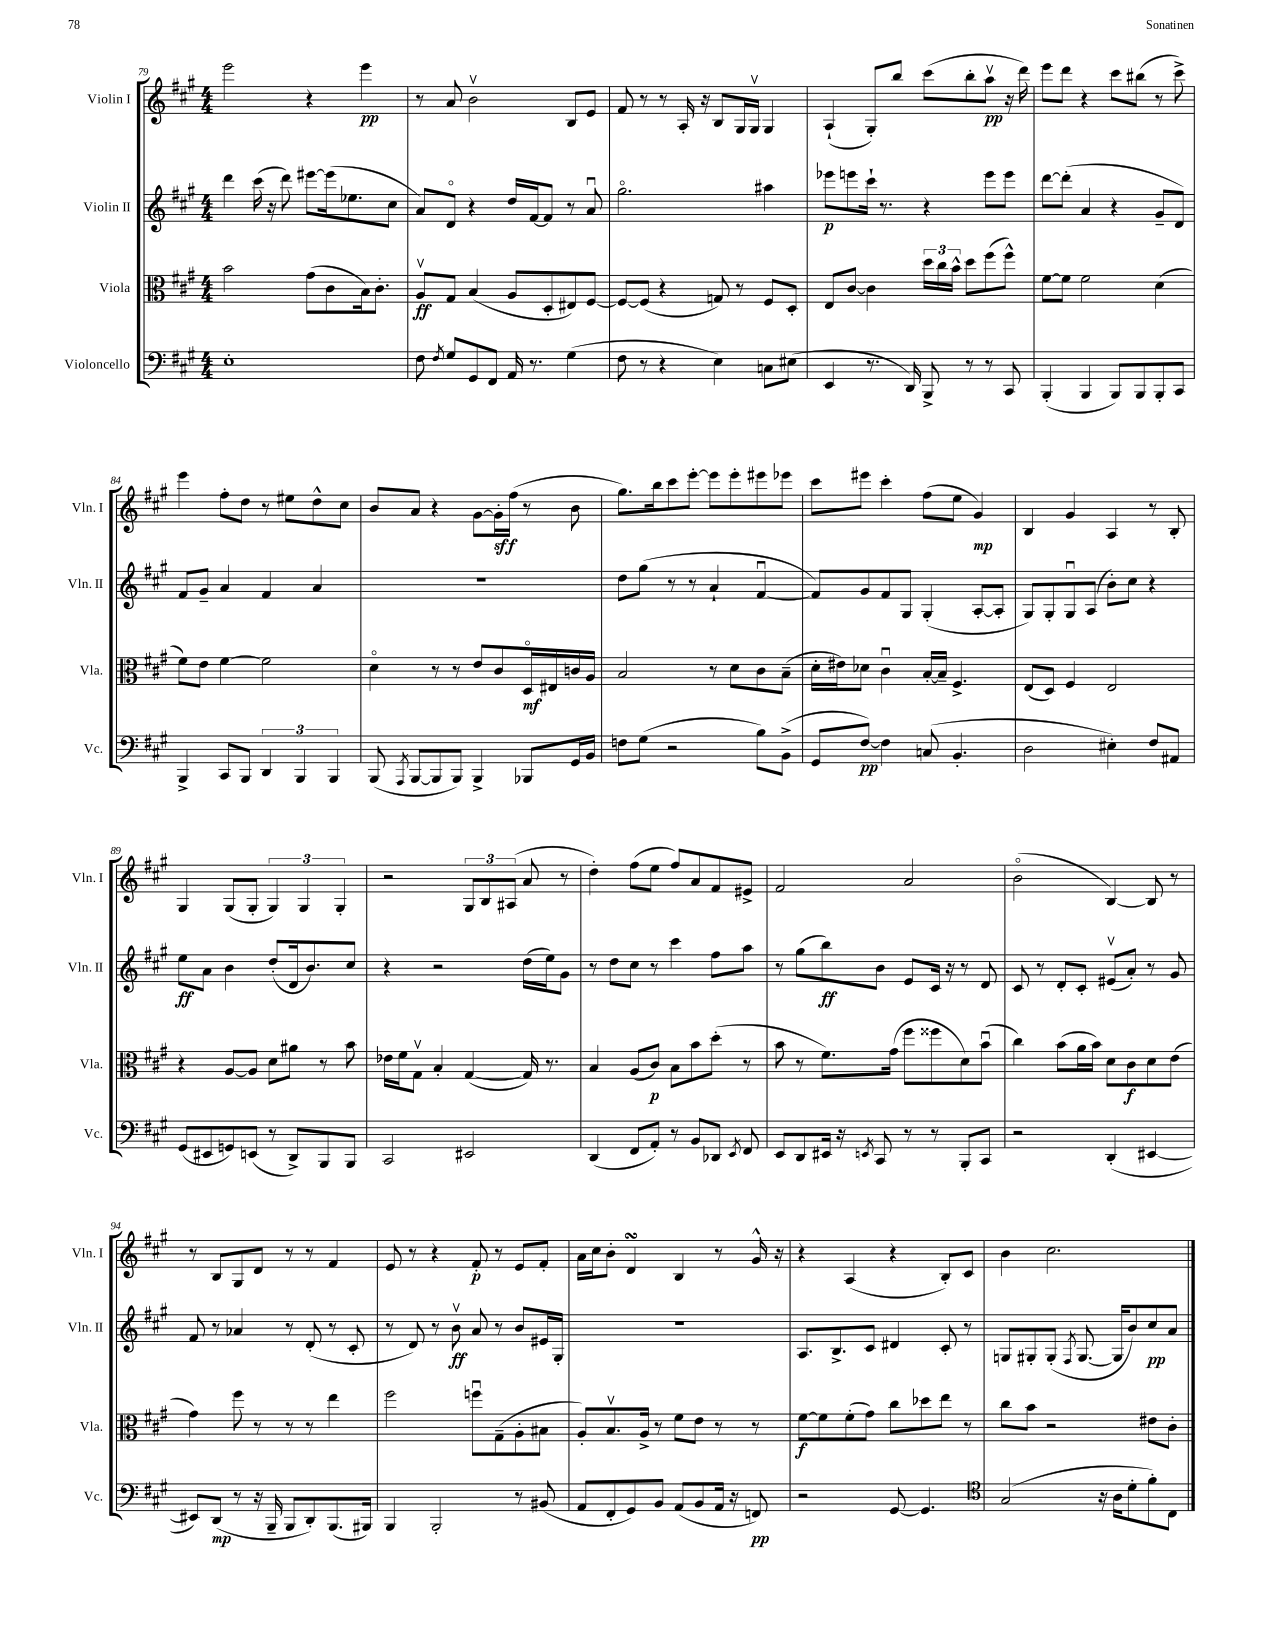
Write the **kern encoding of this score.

**kern	**kern	**kern	**kern
*staff4	*staff3	*staff2	*staff1
*clefF4	*clefC3	*clefG2	*clefG2
*k[f#c#g#]	*k[f#c#g#]	*k[f#c#g#]	*k[f#c#g#]
*M4/4	*M4/4	*M4/4	*M4/4
1E'	2b\	4ddd\	2eee\
.	.	(16ccc#\	.
.	.	16r	.
.	.	8ddd\)	.
.	(8g#\L	[8eee#\L	4r
.	8c#\	(16eee#\]k	.
.	.	8.ee-\	.
.	16B\k)	.	4eee\
.	8.c#'\J	.	.
.	.	8cc#\J	.
=	=	=	=
8F#\	8Av/L	8a/L)	8r
8qF#/	.	.	.
8G#/L	8G#/J	8do/J	8a/
8GG#/	(4B/	4r	2bv\
8FF#/J	.	.	.
16AA/	8A/L	16dd/LL	.
8.r	.	[16f#/J	.
.	8D'/	8f#/]J	.
(4G#\	8E#/)	8r	8B/L
.	[8F#/J	8au/	8e/J
=	=	=	=
8F#\	8F#/_L	2.gg#o\	8f#/
8r	(8F#/]J	.	8r
4r	4r	.	8r
.	.	.	16A'/
.	.	.	16r
4E\)	8G/)	.	8B/L
.	8r	.	16G#/L
.	.	.	16G#v/JJ
8C\L	8F#/L	4aa#\	4G#/
(8E#\J	8D'/J	.	.
=	=	=	=
4EE/	8E/L	8eee-\L	(4A`/
.	[8c#/J	8eee\	.
8.r	4c#\]	16ccc#`\Jk	8G#'/L)
.	.	8.r	.
.	.	.	8bb/J
16DD/)	.	.	.
8BBB^/	24dd\LL	4r	(8ccc#\L
.	24cc#\	.	.
.	24b^^\JJ	.	.
8r	8dd\L	.	8bb'\
8r	(8ff#\	8eee\L	8aav\J
8CC#/	8ff#^^\J)	8eee\J	16r
.	.	.	16ddd\)
=	=	=	=
(4BBB'/	[8f#\L	[8ddd\L	8eee\L
.	8f#\]J	(8ddd'\]J	8ddd\J
4BBB/	2f#\	4a/	4r
8BBB/L)	.	4r	8ccc#\L
8BBB/	.	.	(8bb#\J
8BBB'/	(4d\	8g#~/L	8r
8CC#/J	.	8d/J)	8ccc#^\)
=	=	=	=
4BBB^/	8f#\L)	8f#/L	4eee\
.	8e\J	8g#~/J	.
8CC#/L	[4f#\	4a/	8ff#'\L
8BBB/J	.	.	8dd\J
6DD/	2f#\]	4f#/	8r
.	.	.	8ee#\L
6BBB/	.	.	.
.	.	4a/	8dd^^\
6BBB/	.	.	.
.	.	.	8cc#\J
=	=	=	=
(8BBB/	4do\	1r	8b/L
8qAAA/	.	.	.
[8BBB/L	.	.	8a/J
8BBB/]	8r	.	4r
8BBB/J)	8r	.	.
4BBB^/	8e/L	.	[8g#\L
.	8c#/	.	16g#'\]L
.	.	.	(16ff#\JJ
8BBB-/L	16Do/L	.	8r
.	16E#/	.	.
16GG#/L	16c/	.	8b\
16BB/JJ	16A/JJ	.	.
=	=	=	=
8F\L	2B/	8dd\L	8.gg#\L)
(8G#\J	.	(8gg#\J	.
.	.	.	16bb\k
2r	.	8r	8ccc#\
.	.	8r	[8eee'\J
.	8r	4a`/	8eee\]L
.	8d\L	.	8eee'\
8B\L)	8c#\	[4f#u/	8eee#\
(8BB^\J	(8B~\J	.	8eee-\J
=	=	=	=
8GG#/L	16d'\LL	8f#/]L)	8ccc#\L
.	16e#\J)	.	.
[8F#/J)	8d-\J	8g#/	8eee#\J
4F#\]	4c#u\	8f#/	4ccc#'\
.	.	8G#/J	.
(8C/	[16B'/LL	(4G#'/	(8ff#\L
.	16B~/]JJ	.	.
4.BB'/	4.F#^/	.	8ee\J
.	.	[8A'/L	4g#/)
.	.	8A'/]J	.
=	=	=	=
2D\	(8E/L	8G#/L)	4B/
.	8D/J)	8G#'/	.
.	4F#/	8G#u/	4g#/
.	.	(8A/J	.
4E#'\)	2E/	8b'\L)	4A/
.	.	8cc#\J	.
8F#/L	.	4r	8r
8AA#/J	.	.	8B'/
=	=	=	=
(8GG#/L	4r	8ee\L	4G#/
8EE#/	.	8a\J	.
8GG/)	[8A/L	4b\	(8G#/L
(8EE/J	8A/]J	.	8G#'/J
8r	8d\L	(8dd'/L	6G#/)
8DD^/L)	8a#\J	16d/k	.
.	.	.	6G#/
.	.	8.b/)	.
8BBB/	8r	.	.
.	.	.	6G#'/
8BBB/J	8b\	8cc#/J	.
=	=	=	=
2CC#/	16e-\LL	4r	2r
.	16f#\J	.	.
.	8G#v\J	.	.
.	4B'/	2r	.
2EE#/	([4G#/	.	12G#/L
.	.	.	12B/
.	.	.	(12A#/J
.	16G#/])	(16dd\LL	8a/
.	8.r	16ee\J)	.
.	.	8g#\J	8r
=	=	=	=
(4DD/	4B/	8r	4dd'\)
.	.	8dd\L	.
8FF#/L	(8A/L	8cc#\J	(8ff#\L
8AA'/J)	8c#/J)	8r	8ee\J
8r	8B\L	4ccc#\	8ff#/L)
8BB/L	8b\	.	8a/
8DD-/J	(8dd'\J	8ff#\L	8f#/
8qEE/	.	.	.
8FF#/	8r	8aa\J	8e#^/J
=	=	=	=
8EE/L	8b\	8r	2f#/
8DD/	8r	(8gg#\L	.
16EE#/Jk	8.f#\L)	8bb\)	.
16r	.	.	.
8qEE/	.	.	.
8CC#/	.	8b\J	.
.	(16g#\Jk	.	.
8r	8ff#\L	8e/L	2a/
8r	8ff##\	16c#/Jk	.
.	.	16r	.
8BBB'/L	8d\)	8r	.
8CC#/J	(8bu\J	8d/	.
=	=	=	=
2r	4cc#\)	8c#/	(2bo\
.	.	8r	.
.	(8b\L	8d'/L	.
.	16a\L	8c#'/J	.
.	16b\JJ)	.	.
(4DD'/	8d\L	(8e#v/L	[4B/)
.	8c#\	8a'/J)	.
[4EE#/	8d\	8r	8B/]
.	(8e\J	8g#/	8r
=	=	=	=
8EE#/]L)	4g#\)	8f#/	8r
(8DD/J	.	8r	8B/L
8r	8ff#\	4a-/	8G#/
16r	8r	.	8d/J
16BBB~/	.	.	.
8BBB/L	8r	8r	8r
8DD'/)	8r	(8d'/	8r
(8.BBB/	4ee\	8r	4f#/
.	.	8c#'/	.
16BBB#/Jk)	.	.	.
=	=	=	=
4BBB/	2ff#\	8r	8e/
.	.	8d/)	8r
2BBB'/	.	8r	4r
.	.	8bv\	.
.	8ffu\L	8a/	8f#'/
.	(8G#~\	8r	8r
8r	8A'\	8b/L	8e/L
(8BB#/	8B#\J	16e#/L	8f#'/J
.	.	16G#'/JJ	.
=	=	=	=
8AA/L	8A'/L)	1r	16a\LL
.	.	.	16cc#\J
8FF#'/	8.Bv/	.	8b'\J
8GG#/)	.	.	4d/
.	16A^/Jk	.	.
8BB/J	8r	.	.
(8AA/L	8f#\L	.	4B/
8BB/	8e\J	.	.
16AA/Jk	8r	.	8r
16r	.	.	.
8FF/)	8r	.	16g#^^/
.	.	.	16r
=	=	=	=
2r	[8f#\L	8.A/L	4r
.	8f#\]	.	.
.	.	8.B^/	.
.	(8f#'\	.	(4A/
.	8g#\J)	8c#/J	.
[8GG#/	8cc#\L	4d#/	4r
4.GG#/]	8dd-\	.	.
.	8ee\J	8c#'/	8B'/L)
.	8r	8r	8c#/J
=	=	=	=
*clefC4	*	*	*
(2G#/	8cc#\L	8G/L	4b\
.	8b\J	8G#'/	.
.	2r	(8G#'/J	2.cc#\
.	.	8qF#/	.
.	.	[8.G#/	.
16r	.	.	.
16A\LK	.	16G#/]LK	.
8d'\	.	8b/)	.
8f#'\)	8e#\L	8cc#/	.
8C#\J	8c#'\J	8a/J	.
==	==	==	==
*-	*-	*-	*-
